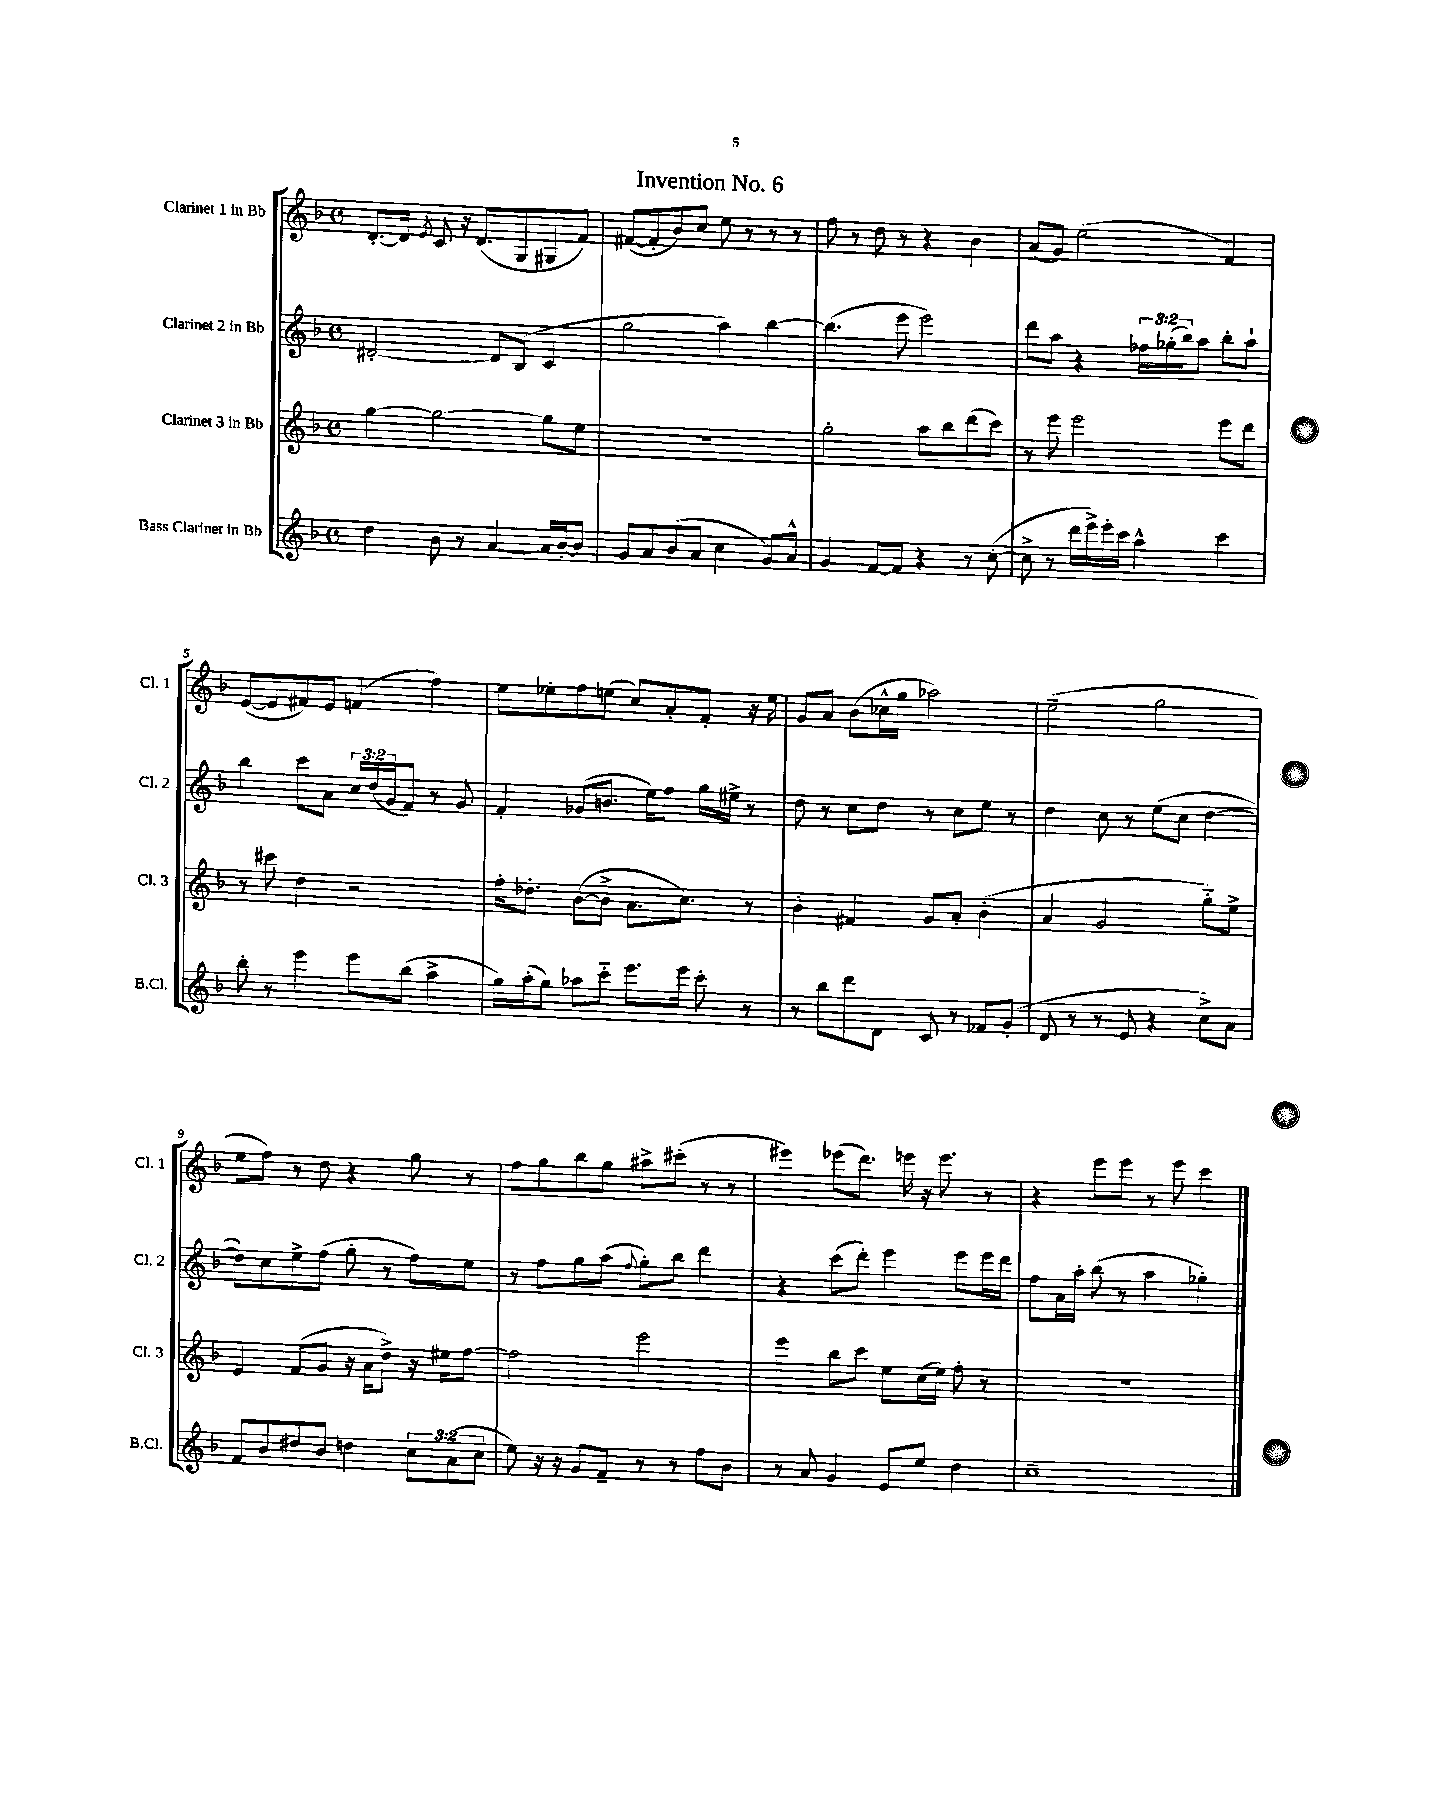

**kern	**kern	**kern	**kern
*part4	*part3	*part2	*part1
*staff4	*staff3	*staff2	*staff1
*I"Bass Clarinet in Bb	*I"Clarinet 3 in Bb	*I"Clarinet 2 in Bb	*I"Clarinet 1 in Bb
*I'B.Cl.	*I'Cl. 3	*I'Cl. 2	*I'Cl. 1
*clefG2	*clefG2	*clefG2	*clefG2
*k[b-]	*k[b-]	*k[b-]	*k[b-]
*M4/4	*M4/4	*M4/4	*M4/4
*met(c)	*met(c)	*met(c)	*met(c)
=1	=1	=1	=1
4dd\	[4gg\	[2d#X'/	[8.d'/L
.	.	.	16d/Jk]
.	.	.	8qe/
8b-\	2gg\_	.	8c/
8r	.	.	16r
.	.	.	(8.d/L
[4a/	.	8d#/L]	.
.	.	(8B-/J	8G/
16a/LL]	8gg\L]	4c/	8G#X/
[16b-'/J	.	.	.
8b-/J]	8ee\J	.	8f/J)
=2	=2	=2	=2
8g/L	1r	2gg\	([8f#X/L
8a/	.	.	8f#'/]
(8b-/	.	.	8b-/)
8a/J	.	.	8cc/J
4cc\	.	4aa\)	8ee\
.	.	.	8r
8g/L)	.	[4bb-\	8r
8a^^/J	.	.	8r
=3	=3	=3	=3
4g/	2gg'\	(4.bb-\]	8ff\
.	.	.	8r
[8f/L	.	.	8dd\
8f/J]	.	8eee\	8r
4r	8aa\L	2eee\)	4r
.	8bb-\	.	.
8r	(8ddd\	.	4b-\
([8cc'\	8ccc\J)	.	.
=4	=4	=4	=4
8cc^\]	8r	8ddd\L	(8a/L
8r	8eee\	8aa\J	8g/J)
16ddd\LL	2eee\	4r	(2ee\
16eee^\)	.	.	.
16eee'\	.	.	.
16ccc\JJ	.	.	.
4aa^^\	.	24ff-X\LL	.
.	.	(24gg-X'\	.
.	.	24bb-\J)	.
.	.	8aa\J	.
4ccc\	8eee\L	8bb-'\L	4f/)
.	8ddd\J	8aa`\J	.
!!LO:LB:g=z
=5	=5	=5	=5
8bb-'\	8r	4bb-\	([8e/L
8r	8ccc#X\	.	8e/]
4eee\	4dd\	8ccc\L	8f#X/)
.	.	8a\J	8e/J
8eee\L	2r	24cc/LL	(4fn/
.	.	(24dd/	.
.	.	24g/J	.
(8bb-\J	.	8f/J)	.
4aa^\	.	8r	4ff\)
.	.	8g/	.
=6	=6	=6	=6
16gg\LL)	16ff'\KL	4f'/	8ee\L
(16aa'\J	8.dd-X'\J	.	.
8gg\J)	.	.	8ee-X'\
8aa-X\L	([8b-\L	(8g-X/L	8ff\
8ccc\J	8b-^\J]	8.bn/J	(8een\J
8.eee\L	8.a\L	.	8cc/L)
.	.	16ee\KL)	.
.	.	8ff\J	8a'/
16eee\Jk	8.cc\J)	.	.
8ccc'\	.	16gg\LL	8f'/J
.	.	16ee#X^\JJ	.
8r	8r	8r	16r
.	.	.	16ee\
=7	=7	=7	=7
8r	4b-'\	8dd\	8g/L
8bb-\L	.	8r	8a/J
8ddd\	4f#X/	8cc\L	(8b-\L
8d\J	.	8dd\J	16cc-X^^\L
.	.	.	16gg\JJ
8c/	8g/L	8r	2aa-X\)
8r	8a'/J	8cc\L	.
8f-X/L	(4b-'\	8ee\J	.
(8g'/J	.	8r	.
=8	=8	=8	=8
8d/	4a/	4dd\	(2ee~\
8r	.	.	.
8r	2g/	8cc\	.
8e/	.	8r	.
4r	.	(8ee\L	2gg\
.	.	8cc\J	.
8cc^\L)	8gg\L)	[4dd\	.
8a\J	8ee^\J	.	.
!!LO:LB:g=z
=9	=9	=9	=9
8f/L	4e/	8dd\L])	8ee\L
8b-/	.	8cc\	8ff\J)
8dd#X/	(8f/L	8ee^\	8r
8b-/J	8g/J	(8ff\J	8dd\
4ddn\	16r	8gg'\	4r
.	16a\KL	.	.
.	8dd^\J)	8r	.
12cc\L	16r	8ff\L)	8gg\
.	16ee#X\KL	.	.
(12a\	.	.	.
.	[8ff\J	8ee\J	8r
12cc\J	.	.	.
=10	=10	=10	=10
8ee\)	2ff\]	8r	8ff\L
16r	.	8ff\L	8gg\
16r	.	.	.
8g/L	.	8gg\	8bb-\
8f~/J	.	(8aa\J	8gg\J
.	.	8qqff/	.
8r	2eee\	8gg'\L)	8aa#X^\L
8r	.	8bb-\J	(8ccc#X'\J
8ff\L	.	4ddd\	8r
8b-\J	.	.	8r
=11	=11	=11	=11
8r	4eee\	4r	4eee#X\)
8a/	.	.	.
4g/	8bb-\L	(8ccc\L	(8eee-X\L
.	8ccc\J	8ddd'\J)	8.ddd\J)
8e/L	8ee\L	4eee\	.
.	.	.	16eeen\
8ee/J	(16cc\L	.	16r
.	16ee\JJ)	.	8.eee\
4dd\	8ff'\	8eee\L	.
.	8r	16eee\L	8r
.	.	16ddd\JJ	.
=12	=12	=12	=12
1cc~	1r	8ff\L	4r
.	.	16a\L	.
.	.	16aa'\JJ	.
.	.	(8bb-\	8eee\L
.	.	8r	8eee\J
.	.	4aa\	8r
.	.	.	8eee\
.	.	4gg-X'\)	4ccc\
==	==	==	==
*-	*-	*-	*-
